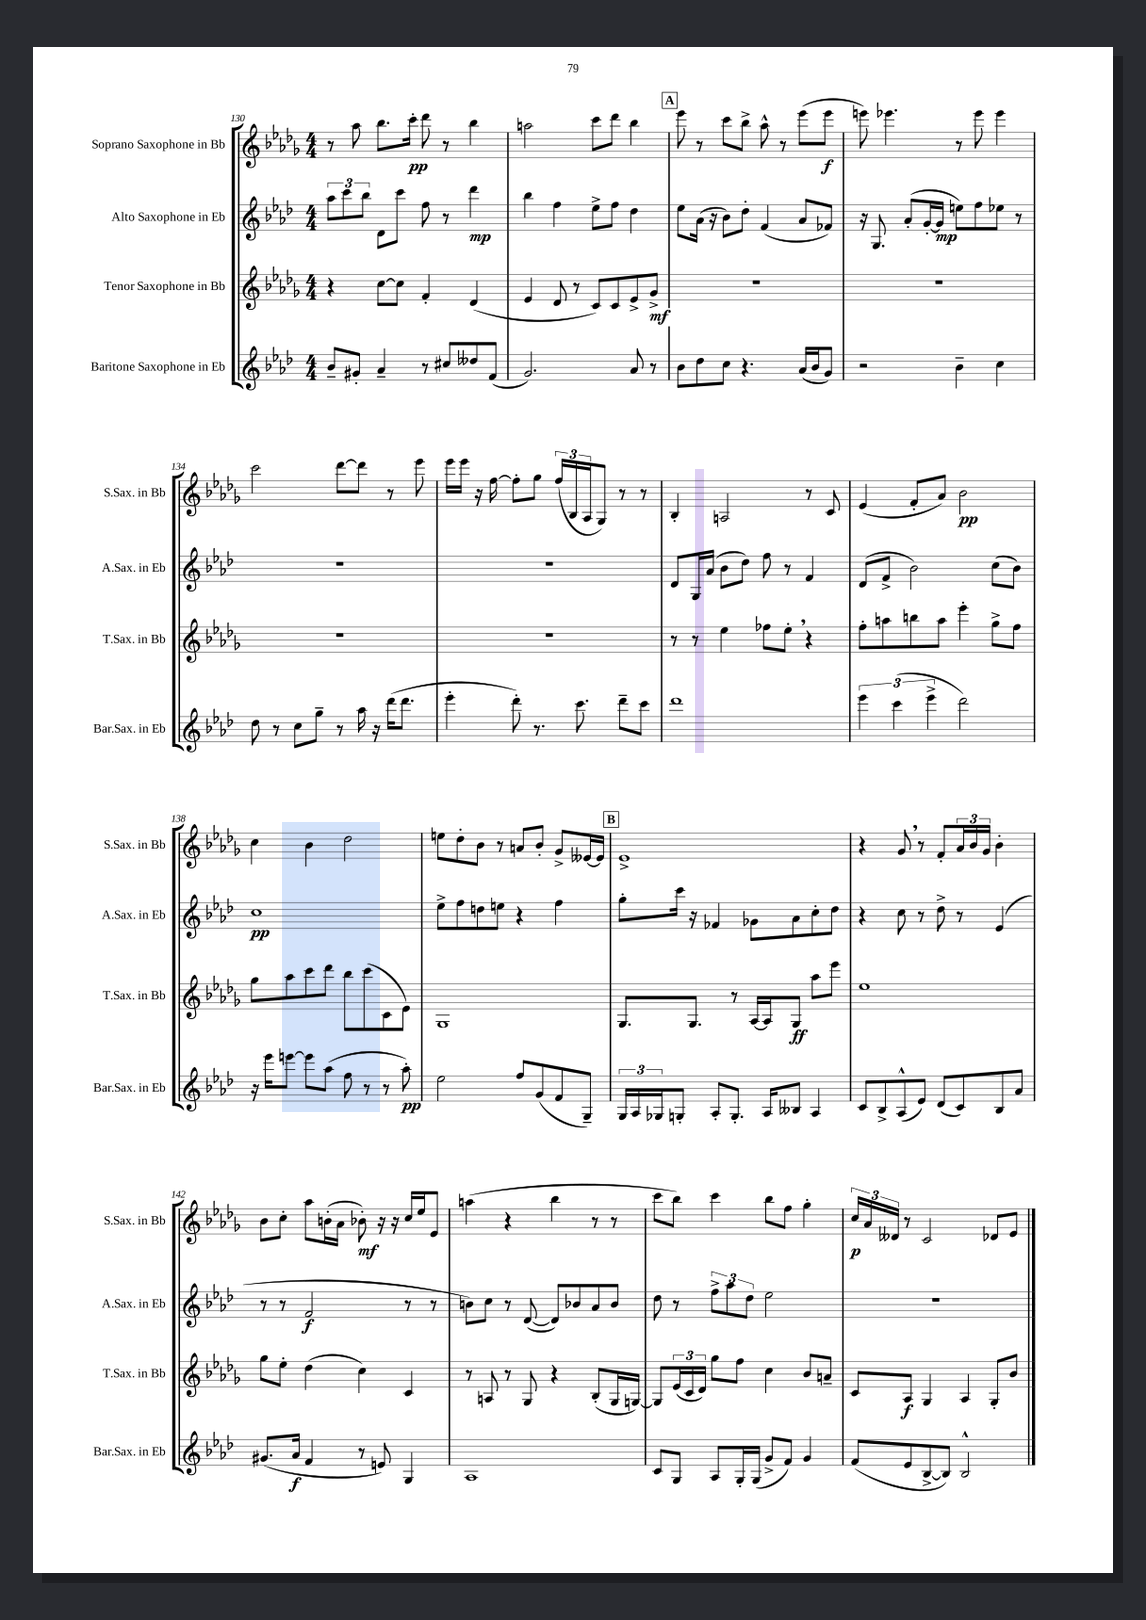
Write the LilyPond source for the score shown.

<<
\new StaffGroup <<
\new Staff = "s0" \with { instrumentName = "Soprano Saxophone in Bb" shortInstrumentName = "S.Sax. in Bb" } {
    \clef treble \key des \major \numericTimeSignature \time 4/4
    r8 aes''8 bes''8. c'''16-.\pp des'''8 r8 bes''4 |
    a''2 c'''8 des'''8 bes''4 |
    \mark \markup { \box "A" } ees'''8 r8 c'''8 bes''8-> aes''8-^ r8 ees'''8( ees'''8\f |
    e'''8) ees'''4. r8 ees'''8 ees'''4 |
    c'''2 des'''8~ des'''8 r8 ees'''8 |
    ees'''16 ees'''16 r16 f''16~ f''8-. ges''8 \tuplet 3/2 { f''16( bes16 aes16 } ges8) r8 r8 |
    bes4-. a2 r8 c'8 |
    ees'4( f'8-. aes'8) bes'2\pp |
    c''4 bes'4 des''2 |
    e''8 des''8-. bes'8 r8 a'8 bes'8-. ges'8-> eeses'16~ eeses'16 |
    \mark \markup { \box "B" } ees'1-> |
    r4 ges'8 \breathe r8 f'8-. \tuplet 3/2 { aes'16 bes'16 ges'16 } bes'4-. |
    bes'8 c''8-. aes''8 b'16-.( aes'16 bes'8-.\mf) r16 r16 c''16 ees''16 ees'8 |
    a''4( r4 bes''4 r8 r8 |
    c'''8 bes''8) c'''4 bes''8 f''8 ges''4-. |
    \tuplet 3/2 { c''16\p aes'16 deses'16 } r8 c'2 des'8 ees'8 \bar "|." |
}
\new Staff = "s1" \with { instrumentName = "Alto Saxophone in Eb" shortInstrumentName = "A.Sax. in Eb" } {
    \clef treble \key aes \major \numericTimeSignature \time 4/4
    \tuplet 3/2 { aes''8 c'''8 bes''8 } des'8 c'''8 f''8 r8 des'''4\mp |
    bes''4 f''4 ees''8-> f''8 des''4 |
    \mark \markup { \box "A" } ees''8 aes'16( r16 bes'8) des''8-. f'4( aes'8 fes'8) |
    r16 g8. aes'8-.( g'16~-. g'16\mp e''8) f''8 ees''8 r8 |
    R1 |
    R1 |
    des'8 g16 aes'16( bes'8 des''8) f''8 r8 f'4 |
    des'8( f'8-> bes'2) c''8( bes'8) |
    c''1\pp |
    ees''8-> f''8 d''8 e''8 r4 f''4 |
    \mark \markup { \box "B" } g''8-. c'''16 r16 fes'4 ges'8 aes'8 c''8-. des''8 |
    r4 c''8 r8 des''8-> r8 ees'4( |
    r8 r8 f'2\f r8 r8 |
    b'8) c''8 r8 des'8~( des'8) bes'8 aes'8 bes'8 |
    des''8 r8 \tuplet 3/2 { f''8-> aes''8 des''8 } ees''2 |
    R1 \bar "|." |
}
\new Staff = "s2" \with { instrumentName = "Tenor Saxophone in Bb" shortInstrumentName = "T.Sax. in Bb" } {
    \clef treble \key des \major \numericTimeSignature \time 4/4
    r4 c''8~ c''8 f'4-. des'4( |
    ees'4 des'8 r8 c'8) c'8 ees'8-> ges'8->\mf |
    \mark \markup { \box "A" } R1 |
    R1 |
    R1 |
    R1 |
    r8 r8 ees''4 fes''8 ees''8-. \breathe r4 |
    f''8-. a''8 b''8 a''8 ees'''4-. ges''8-> f''8 |
    ges''8 aes''8 c'''8 des'''8 bes''8 c'''8( c'8 ees'8) |
    ges1 |
    \mark \markup { \box "B" } ges8. ges8. r8 aes16~ aes16 ges8\ff aes''8 ees'''8 |
    ees''1 |
    ges''8 ees''8-. des''4( c''4) c'4 |
    r8 a8 r8 ges8 r4 bes8-.( ges16 g16~) |
    g8 \tuplet 3/2 { ees'16( c'16 des'16) } ges''8 f''8 c''4 bes'8 a'8-- |
    c'8 aes8\f ges4 aes4 ges8-. bes'8 \bar "|." |
}
\new Staff = "s3" \with { instrumentName = "Baritone Saxophone in Eb" shortInstrumentName = "Bar.Sax. in Eb" } {
    \clef treble \key aes \major \numericTimeSignature \time 4/4
    bes'8-- gis'8-. aes'4-- r8 cis''8 deses''8 f'8( |
    g'2.) aes'8 r8 |
    \mark \markup { \box "A" } bes'8 des''8 c''8 r4. aes'16( bes'16 g'8) |
    r2 bes'4-- c''4 |
    des''8 r8 c''8 g''8-- r8 aes''16 r16 des'''16( des'''8. |
    ees'''4-. des'''8-.) r8. c'''8. des'''8-- c'''8 |
    des'''1 |
    \tuplet 3/2 { ees'''4 c'''4( ees'''4-> } des'''2) |
    r16 ees'''16 e'''8~ e'''8 aes''8( f''8 r8 r8 aes''8-.\pp) |
    ees''2 f''8 g'8( f'8 g8--) |
    \mark \markup { \box "B" } \tuplet 3/2 { g16 aes16 ges16 } g8-. aes8-. g8.-. aes16 beses8 aes4 |
    c'8 bes8-> aes8-^( ees'8) des'8( c'8) bes8 aes'8 |
    gis'8.( aes'16\f f'4 r8 e'8) g4 |
    aes1 |
    c'8 g8 aes8 g16-. g16( g'8-> f'8) g'4 |
    f'8( ees'8 bes8~-> bes8) bes2-^ \bar "|." |
}
>>
>>
\layout { \context { \Score currentBarNumber = #130 } }
